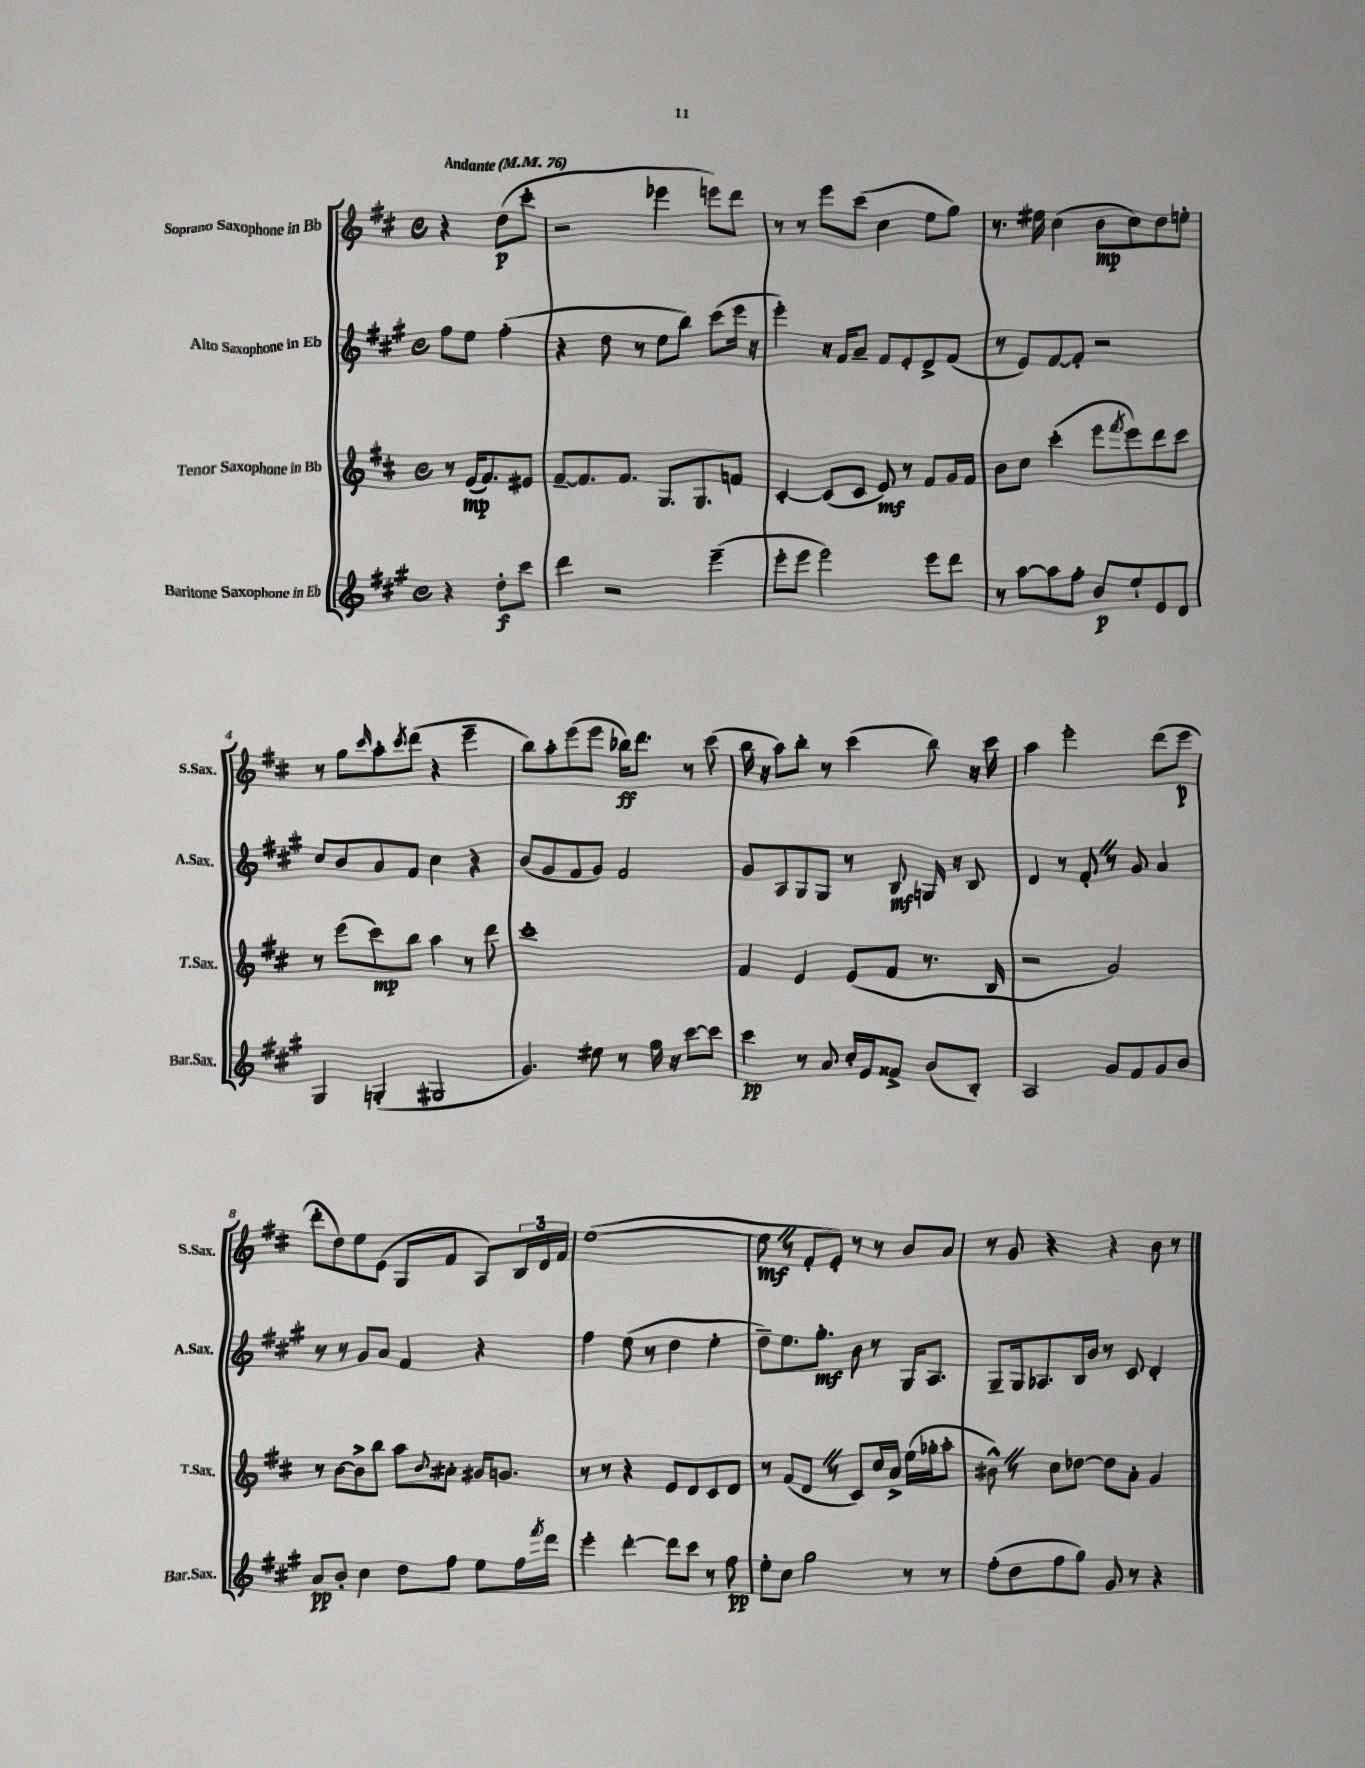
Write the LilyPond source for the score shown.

<<
\new StaffGroup <<
\new Staff = "s0" \with { instrumentName = "Soprano Saxophone in Bb" shortInstrumentName = "S.Sax." } {
    \clef treble \key d \major \defaultTimeSignature \time 4/4 \partial 2 \tempo "Andante" 4 = 76
    r4 d''8\p( cis'''8-. |
    r2 ees'''4 e'''8) d'''8 |
    r8 r8 e'''8 cis'''8( cis''4 e''8 g''8) |
    r8. eis''16 cis''4( b'8\mp cis''8) d''8 e''8-. |
    r8 g''8 \grace { cis'''16 } a''8-. \acciaccatura { cis'''8 } d'''8( r4 e'''4-- |
    b''8) a''8-. e'''8( e'''8 bes''16\ff) d'''8. r8 cis'''8( |
    b''16 r16 a''8) b''8-. r8 cis'''4( b''8) r16 cis'''16 |
    a''4 e'''2-. d'''8( e'''8\p |
    d'''8-. d''8) e''8 e'8( g8 fis'8 a8) \tuplet 3/2 { b16 d'16 fis'16 } |
    e''1~( |
    e''8\mf \once \override BreathingSign.text = \markup { \musicglyph "scripts.caesura.straight" } \breathe r8 fis'8-. e'8-.) r8 r8 b'8 a'8 |
    r8 g'8 r4 r4 b'8 r8 \bar "|." |
}
\new Staff = "s1" \with { instrumentName = "Alto Saxophone in Eb" shortInstrumentName = "A.Sax." } {
    \clef treble \key a \major \defaultTimeSignature \time 4/4 \partial 2
    fis''8 e''8 fis''4-.( |
    r4 d''8 r8 e''8 b''8) cis'''8( e'''16 r16 |
    e'''4-.) r16 fis'16 a'8-- fis'8 e'8-. d'8-> fis'8( |
    r8 e'8) fis'8~ fis'8-. r2 |
    cis''8 b'8 a'8 fis'8 cis''4 r4 |
    b'8( gis'8 fis'8 gis'8) fis'2 |
    gis'8 a8 gis8 gis8 r8 b8\mf g16 r16 b8 |
    d'4 r8 fis'8-. \once \override BreathingSign.text = \markup { \musicglyph "scripts.caesura.straight" } \breathe r8 gis'8 a'4 |
    r8 r8 gis'8 a'8 fis'4 r4 |
    fis''4 e''8( r8 d''4 e''4-. |
    d''8--) e''8. gis''8.-.\mf b'8 r8 gis16 a8. |
    gis8-- gis16 aes8. b16 b'16 r8 cis'8 d'4-. \bar "|." |
}
\new Staff = "s2" \with { instrumentName = "Tenor Saxophone in Bb" shortInstrumentName = "T.Sax." } {
    \clef treble \key d \major \defaultTimeSignature \time 4/4 \partial 2
    r8 e'16\mp( fis'8.) eis'8 |
    fis'8~-- fis'8. fis'8. g8. g8. f'8 |
    cis'4~-. cis'8( cis'8 e'8\mf) r8 fis'8 g'16 fis'16 |
    b'8 cis''8 cis'''4-.( e'''8 \acciaccatura { fis'''8 } e'''8) d'''8 cis'''8 |
    r8 e'''8( cis'''8\mp) b''8 a''4 r8 d'''8 |
    cis'''1-. |
    fis'4 e'4 e'8( fis'8 r8. b16 |
    r2 g'2) |
    r8 b'8~ b'8-> b''8 a''8 \appoggiatura { b'8 } ais'8-. gis'16 g'8. |
    r8 r8 r4 e'8 d'8 cis'8 d'8 |
    r8 fis'8( d'8 \once \override BreathingSign.text = \markup { \musicglyph "scripts.caesura.straight" } \breathe r8 cis'8) cis''16 a'16-> e''16( ges''16-. a''8-. |
    bis'8-^) \once \override BreathingSign.text = \markup { \musicglyph "scripts.caesura.straight" } \breathe r8 cis''8 des''8~ des''8 a'8-. g'4 \bar "|." |
}
\new Staff = "s3" \with { instrumentName = "Baritone Saxophone in Eb" shortInstrumentName = "Bar.Sax." } {
    \clef treble \key a \major \defaultTimeSignature \time 4/4 \partial 2
    r4 d''8-.\f cis'''8 |
    d'''4 r2 e'''4--( |
    e'''8-. e'''8 e'''2) e'''8 d'''8 |
    r8 a''8~ a''8 fis''8-. b'8\p e''8-! e'8 d'8 |
    gis4 g4-.( gis2 |
    gis'4.) eis''8 r8 gis''16 r16 cis'''8~ cis'''8 |
    cis'''4\pp r8 a'8 cis''16-. e'16 fisis'8-> b'8( b8-.) |
    a2 gis'8 fis'8 gis'8 b'8 |
    a'8\pp b'8-. cis''4 d''8 fis''8 e''8 fis''16 \acciaccatura { fis'''8 } d'''16 |
    e'''4-. d'''4~-. d'''8 cis'''8 r8 fis''8\pp |
    e''8-. cis''8 gis''2 r8 r8 |
    fis''8-.( d''8 fis''8 gis''8) gis'8 r8 r4 \bar "|." |
}
>>
>>
